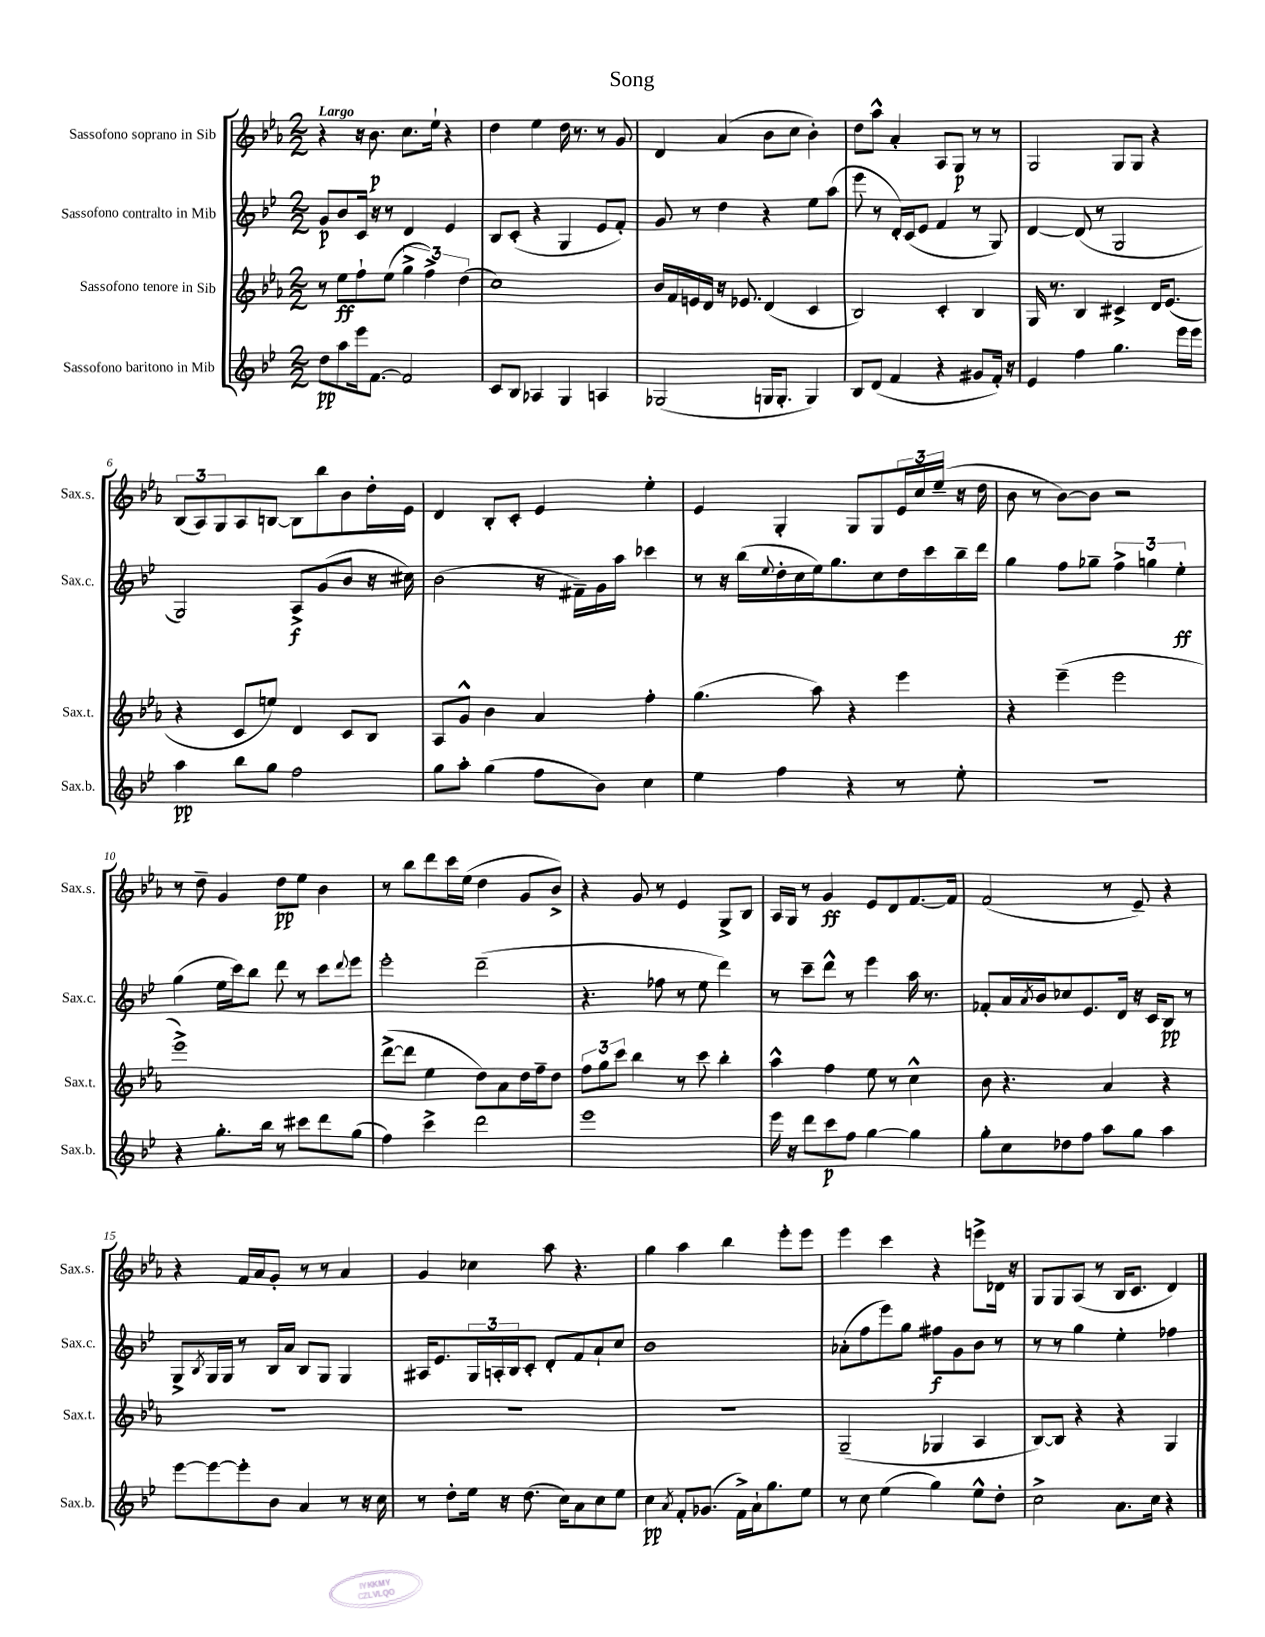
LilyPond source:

\header { title = "Song" }
<<
\new StaffGroup <<
\new Staff = "s0" \with { instrumentName = "Sassofono soprano in Sib" shortInstrumentName = "Sax.s." } {
    \clef treble \key ees \major \numericTimeSignature \time 2/2 \tempo "Largo"
    r4 r16 bes'8.\p c''8. ees''16-! r4 |
    d''4 ees''4 d''16 r8. r8 g'8 |
    d'4 aes'4( bes'8 c''8 bes'4-.) |
    d''8 aes''8-^ aes'4-. aes8 g8\p r8 r8 |
    g2 g8 g8 r4 |
    \tuplet 3/2 { bes8( aes8) g8 } aes8 b8~ b8 bes''8 bes'8 d''16-. ees'16 |
    d'4 bes8-. c'8-. ees'4 ees''4-. |
    ees'4 g4-. g8 g8 \tuplet 3/2 { ees'16 c''16 ees''16--( } r16 d''16 |
    bes'8 r8 bes'8~) bes'8 r2 |
    r8 d''8-- g'4 d''8\pp ees''8 bes'4 |
    r8 bes''8 d'''8 c'''16 ees''16( d''4 g'8 bes'8->) |
    r4 g'8 r8 ees'4 g8-> bes8 |
    aes16 g16 r8 g'4\ff ees'8 d'8 f'8.~ f'16 |
    f'2( r8 ees'8--) r4 |
    r4 f'16 aes'16 g'8-. r8 r8 aes'4 |
    g'4 ces''4 aes''8 r4. |
    g''4 aes''4 bes''4 ees'''8-. ees'''8 |
    ees'''4 c'''4 r4 e'''8-> des'16 r16 |
    g8 g8 aes8( r8 bes16 c'8. d'4) \bar "|." |
}
\new Staff = "s1" \with { instrumentName = "Sassofono contralto in Mib" shortInstrumentName = "Sax.c." } {
    \clef treble \key bes \major \numericTimeSignature \time 2/2
    g'8\p bes'8 c'16 r16 r8 d'4 ees'4 |
    bes8 c'8-.( r4 g4 ees'8 f'8-.) |
    g'8 r8 d''4 r4 ees''8 a''8( |
    ees'''8 r8 d'16-.) c'16( ees'8 f'4 r8 g8) |
    d'4~ d'8( r8 g2 |
    g2) a8->\f g'8( bes'8 r16 cis''16) |
    bes'2( r16 fis'16--) g'16 a''16 ces'''4 |
    r8 r16 bes''16( \appoggiatura { ees''8 } d''16-. c''16 ees''16) g''8. c''8 d''16 c'''16 bes''16-- d'''16 |
    g''4 f''8 ges''8-- \tuplet 3/2 { f''4-> g''4 ees''4-.\ff } |
    g''4( ees''16 c'''16) bes''8 d'''8 r8 c'''8 \appoggiatura { d'''8 } ees'''8 |
    ees'''2-. d'''2--( |
    r4. fes''8 r8 ees''8 d'''4) |
    r8 c'''8-- d'''8-^ r8 ees'''4 a''16 r8. |
    fes'8-. a'16 \acciaccatura { a'8 } bes'16 ces''8 ees'8. d'16 r16 c'16 bes8\pp r8 |
    g8-> \acciaccatura { bes8 } g16 g16 r8 bes16 a'16 bes8 g8 g4 |
    ais16 ees'8. \tuplet 3/2 { g16 a16-. bes16 } c'8-. d'8-. f'8 a'8-! c''8 |
    bes'1 |
    aes'8-.( f''8 ees'''8) g''8 fis''8\f g'8 bes'8 r8 |
    r8 r8 g''4 ees''4-. fes''4 \bar "|." |
}
\new Staff = "s2" \with { instrumentName = "Sassofono tenore in Sib" shortInstrumentName = "Sax.t." } {
    \clef treble \key ees \major \numericTimeSignature \time 2/2
    r8 ees''8\ff f''8-! ees''8( \tuplet 3/2 { g''4-> f''4->) d''4( } |
    c''1) |
    bes'16 f'16 e'16 d'16 r16 ees'8. d'4( c'4 |
    bes2) c'4-. bes4 |
    g16 r8. bes4 cis'4-> d'16 ees'8.( |
    r4 c'8 e''8) d'4 c'8 bes8 |
    aes8 g'8-^ bes'4 aes'4 f''4-. |
    g''4.( aes''8) r4 ees'''4 |
    r4 ees'''4--( ees'''2 |
    ees'''1->) |
    d'''8~->( d'''8 ees''4 d''8) aes'8 d''16 f''16-- d''8 |
    \tuplet 3/2 { f''8 g''8 c'''8 } bes''4 r8 c'''8 bes''4-. |
    aes''4-^ f''4 ees''8 r8 c''4-^ |
    bes'8 r4. aes'4 r4 |
    R1 |
    R1 |
    R1 |
    g2--( ges4 aes4 |
    bes8~) bes8 r4 r4 g4 \bar "|." |
}
\new Staff = "s3" \with { instrumentName = "Sassofono baritono in Mib" shortInstrumentName = "Sax.b." } {
    \clef treble \key bes \major \numericTimeSignature \time 2/2
    d''8\pp a''8 ees'''16 f'8.~ f'2 |
    c'8 bes8 aes4 g4 a4 |
    ges2( g16 g8.-. g4) |
    bes8 d'8( f'4 r4 gis'8 f'16-.) r16 |
    ees'4 f''4 g''4. ees'''16 ees'''16 |
    a''4\pp bes''8 g''8 f''2 |
    g''8 a''8-. g''4( f''8 bes'8) c''4 |
    ees''4 f''4 r4 r8 ees''8-. |
    R1 |
    r4 g''8.-. bes''16 r8 cis'''8 d'''8 g''8( |
    f''4) c'''4-> d'''2 |
    ees'''1 |
    ees'''16 r16 d'''8 c'''8\p f''8 g''4~ g''4 |
    g''8-. c''8 des''8 f''8 a''8 g''8 a''4 |
    ees'''8~ ees'''8~ ees'''8-. bes'8 a'4 r8 r16 c''16 |
    r8 d''8-. ees''16 r16 d''8.( c''16) a'8 c''8 ees''8 |
    c''4\pp \acciaccatura { a'8 } f'8-. ges'8.( f'16->) a'16-! g''8. ees''8 |
    r8 c''8 ees''4( g''4) ees''8-^ d''8-. |
    c''2-> a'8. c''16 r4 \bar "|." |
}
>>
>>
